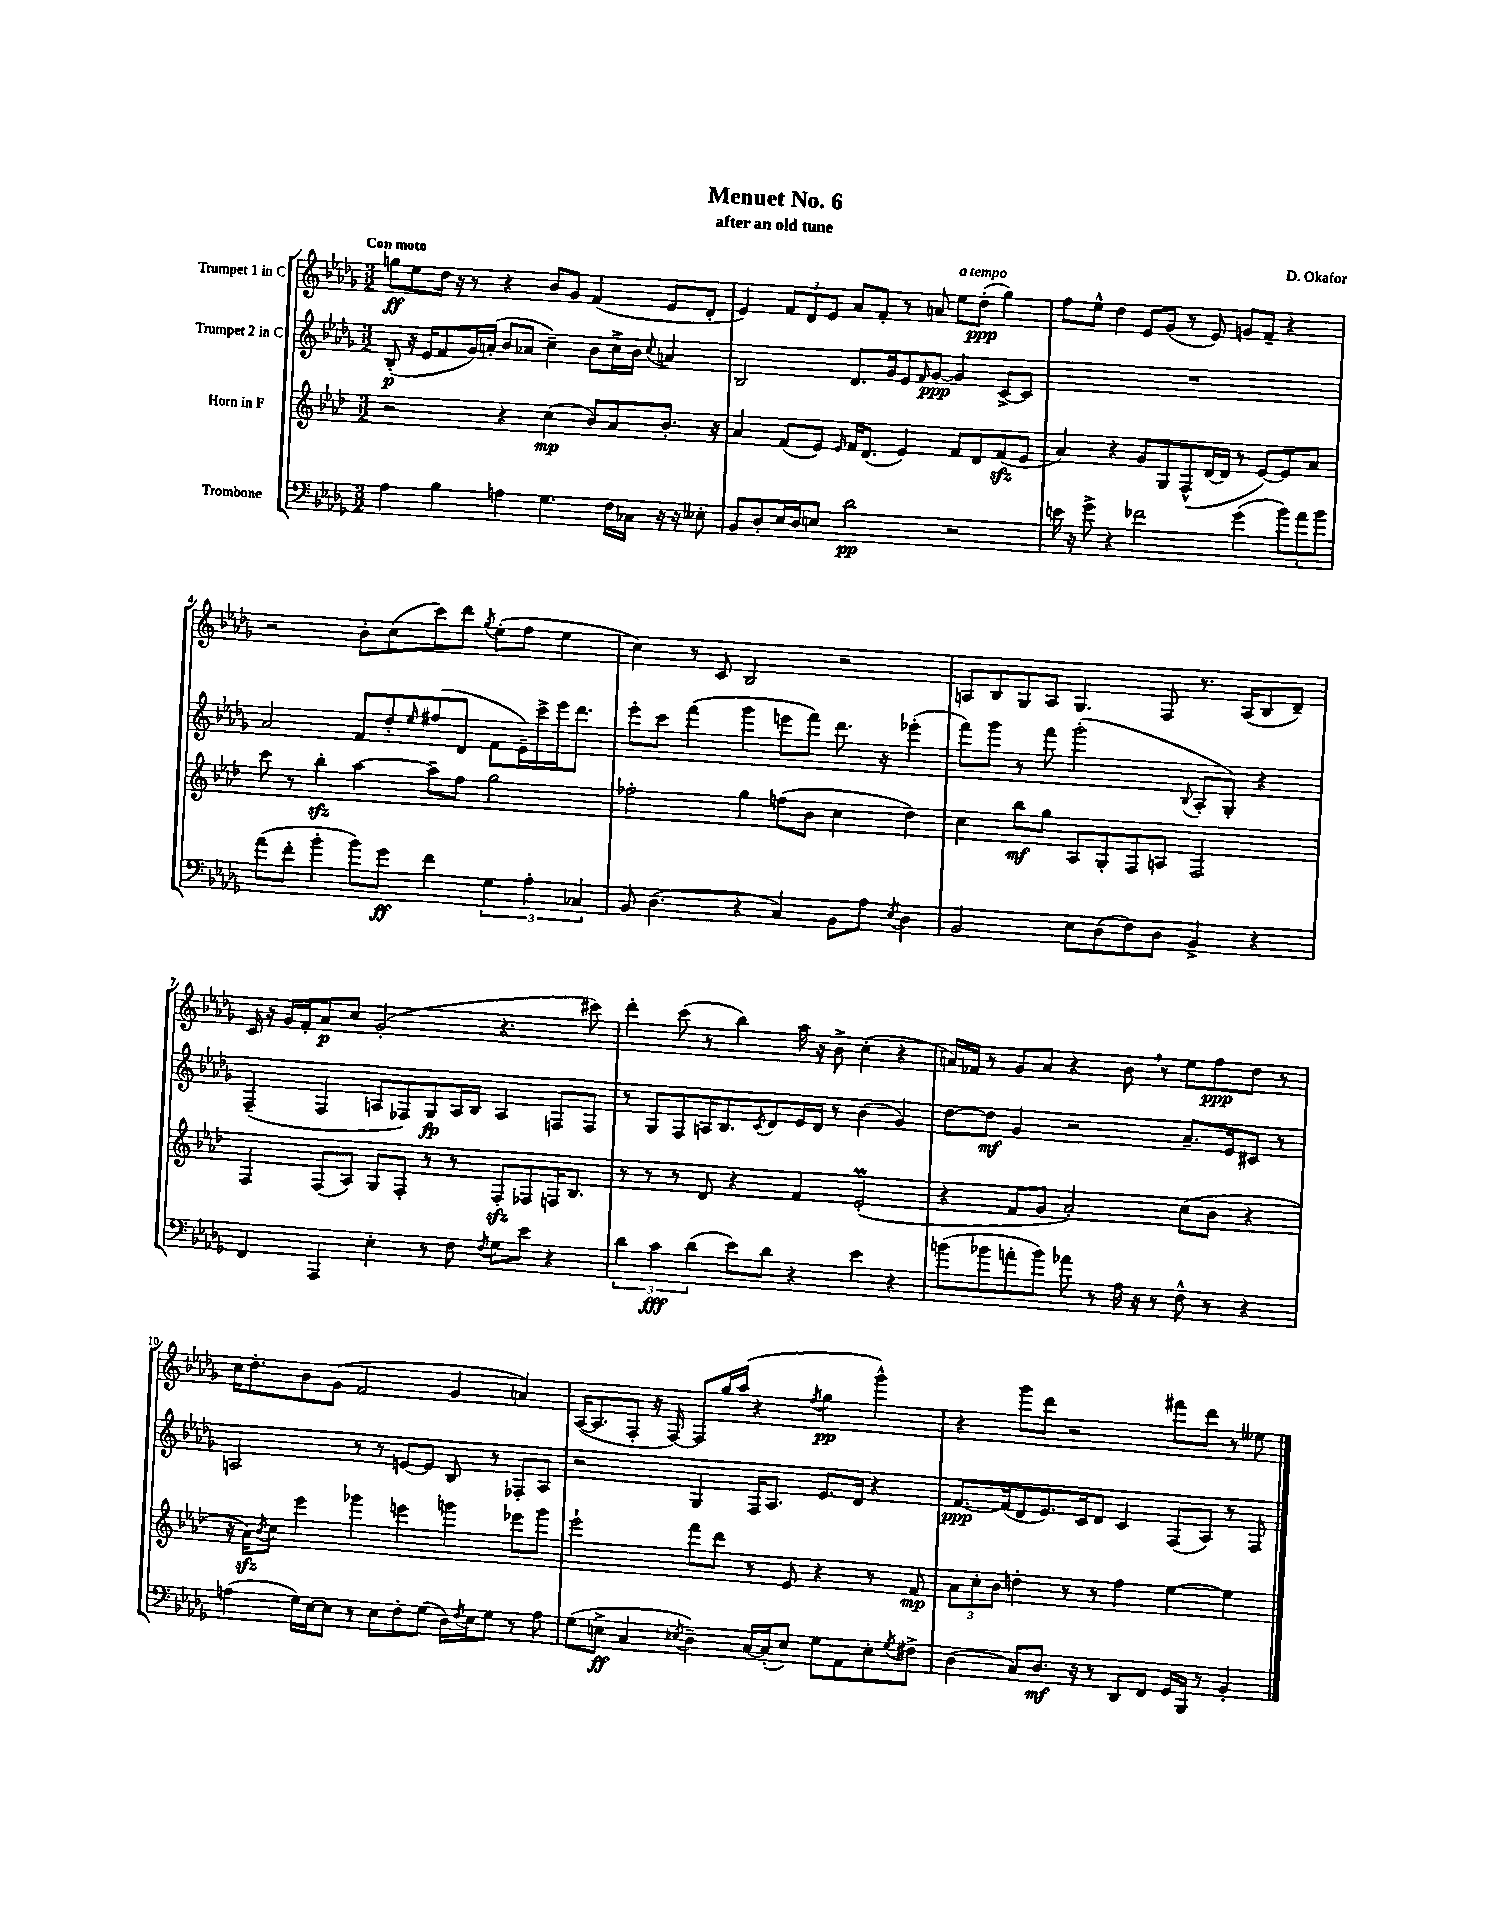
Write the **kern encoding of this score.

**kern	**kern	**kern	**kern
*staff4	*staff3	*staff2	*staff1
*clefF4	*clefG2	*clefG2	*clefG2
*k[b-e-a-d-g-]	*k[b-e-a-d-]	*k[b-e-a-d-g-]	*k[b-e-a-d-g-]
*M3/2	*M3/2	*M3/2	*M3/2
4A-\	2r	(8B-'/	8gg\L
.	.	16r	8ee-\
.	.	16e-/LK	.
4B-\	.	8f/	16dd-\Jk
.	.	.	16r
.	.	16g-/L)	8r
.	.	(16a'/JJ	.
4A\	4r	8b-/L	4r
.	.	8a-/J	.
4.G-\	(4cc\	4cc~\)	8b-/L
.	.	.	8g-/J
.	8b-/L)	8b-\L	(4f/
16F\LL	8a-/	16cc^\L	.
16C-\JJ	.	16b-\JJ	.
.	.	8qqcc/	.
16r	8.b-'/J	4a/	8e-/L
16r	.	.	.
8E--'\	.	.	8d-'/J
.	16r	.	.
=	=	=	=
8BB-/L	4a-/	2B-/	4e-/)
8D-'/	.	.	.
16E-/L	(8f/L	.	12f/L
16D-/J	.	.	.
.	.	.	12d-/
8E/J	8e-/J)	.	.
.	.	.	12e-/J
.	16qqe-/	.	.
2d-\	16f/LK	8.d-/L	8a-/L
.	(8.d-/J	.	.
.	.	.	8f'/J
.	.	16g-/k	.
.	4e-/)	8e-/	8r
.	.	16qqf/	.
.	.	[8g-/J	8a/
2r	8f/L	4g-/]	8ee-\L
.	8d-/	.	(8dd-'\J
.	(8f/	[8c^/L	4gg-\)
.	8e-/J	8c/]J	.
=	=	=	=
16e\	4a-/)	1.r	8ff\L
16r	.	.	.
8g-^\	.	.	8ee-^^\J
4r	4r	.	4dd-\
2f-\	8g/L	.	8e-/L
.	8G/	.	(8g-/J
.	(8F^^/	.	8r
.	[16d-/L	.	8e-/)
.	16d-/]JJ	.	.
(4g-\	8r	.	8g/L
.	[8e-/L)	.	8f~/J
12b-\L)	8e-/]	.	4r
12a-\	.	.	.
.	8a-/J	.	.
12b-\J	.	.	.
=	=	=	=
(8a-\L	8ccc\	2a-/	2r
8f'\J	8r	.	.
4b-'\	4bb-'\	.	.
8b-\L)	[4aa-\	8f/L	8b-'\L
8g-\J	.	8dd-'/	(8cc\
.	.	16qqee-/	.
4f\	8aa-~\]L	(8ff#/	8ccc\)
.	8ff\J	8d-/J	8ddd-\J
.	.	.	8qgg-/
6G-\	2gg\	8f\L	(8ee-'\L
.	.	16e-~\L)	8ff\J
6A-'\	.	.	.
.	.	16ccc^\	.
.	.	16eee-\J	4ee-\
.	.	8.ddd-\J	.
6C-/	.	.	.
=	=	=	=
8BB-/	2ff-'\	8eee-'\L	4cc\)
(4.D-\	.	8ccc\J	.
.	.	(4fff\	8r
.	.	.	8c/
4r	4gg\	4ggg-\	2B-/
4C/)	(8ff\L	8eee\L	.
.	8b-\J	8fff\J)	.
8BB-\L	4cc\	8.ddd-\	2r
8A-\J	.	.	.
.	.	16r	.
8qE-/	.	.	.
4D-\	4dd-\)	(4eee-'\	.
=	=	=	=
2BB-/	4cc\	8fff\L)	8A/L
.	.	8ggg-\J	8B-/
.	8bb-\L	8r	8G-/
.	8gg\J	8fff\	8A/J
8E-\L	8A-/L	(2ggg-'\	4.G-/
(8D-\	8G'/	.	.
8F\)	8F/	.	.
8D-\J	8A/J	.	8F/
.	.	8qqB-/	.
4BB-^/	2F/	8A-'/L	8.r
.	.	8G-'/J)	.
.	.	.	(16A/LK
4r	.	4r	8B-/
.	.	.	8d-~/J)
=	=	=	=
4FF/	4F/	(4F~/	16c/
.	.	.	16r
.	.	.	16g-/LL
.	.	.	16f'/J
4AAA-/	(8F/L	4F/	8a-/
.	8A-/J)	.	8cc/J
4E-'\	8G/L	8A/L	(2g-'/
.	8F'/J	8F-/)	.
8r	8r	8G-/	.
8F\	8r	16A/L	.
.	.	16B-/JJ	.
8qF/	.	.	.
8G-\L	8F'/L	4A/	4.r
8e-\J	8F-/	.	.
4r	16F/K	8F/L	.
.	8.B-/J	.	.
.	.	8F/J	8ccc#\)
=	=	=	=
6d-\	8r	8r	4ddd-'\
.	8r	8G-/L	.
6c\	.	.	.
.	8r	8F/	(8ccc\
(6d-\	.	.	.
.	8d-/	16A/K	8r
.	.	8.B-/	.
8e-\L)	4r	.	4bb-\)
.	.	8qc/	.
8d-\J	.	8d-/	.
4r	4f/	16e-/L	16aa-\
.	.	16d-/JJ	16r
.	.	8r	8b-^\
4e-\	(2e-'/	(4b-\	(4cc'\
4r	.	4g-/)	4r
=	=	=	=
(8b\L	4r	[8dd-\L	16a/LL)
.	.	.	16f-/JJ
8b-\	.	8dd-\]J	8r
8a'\	8f/L	4g-/	8g-/L
8b-\J)	8g/J	.	8a/J
8a-\	2a-'/)	2r	4r
8r	.	.	.
16A-\	.	.	8b-\
16r	.	.	.
8r	.	.	8r
8F^^\	(8cc\L	8.a-~/L	8ee-\L
8r	8b-\J	.	8ff\
.	.	16e-/k	.
4r	4r	8c#/J	8dd-\J
.	.	8r	8r
=	=	=	=
(4A\	16r	2A/	16cc\LK
.	16a-\LK)	.	8.dd-'\
.	8qb-/	.	.
.	8cc\J	.	.
16G-\LL)	4eee-\	.	8b-\
[16E-\J	.	.	.
8E-\]J	.	.	(8g-\J
8r	4ggg-\	8r	2f/
8E-\L	.	8r	.
8F'\	4eee\	[8e/L	.
(8G-\J	.	8e/]J	.
16D-\LL)	4ggg\	8B-/	4g-/
8qF/	.	.	.
16E-\J	.	.	.
8G-\J	.	8r	.
8r	8eee-\L	8F-'/L	4a/)
8A\	8ggg\J	8A/J	.
=	=	=	=
(8G-\L	2eee-`\	2r	([16A-/LK
.	.	.	8.A-/]
8E^\J	.	.	.
4C/	.	.	8F'/J
.	.	.	16r
.	.	.	[16F/)
8qE-/	.	.	.
4D-~\)	8fff\L	4G-/	8F/]L
.	8ddd-\J	.	16gg-/L
.	.	.	(16aa-/JJ
[16C/LL	8r	16F/LK	4r
(16C'/]J	.	8.A-/J	.
8E-/J)	8e-/	.	.
.	.	.	8qff/
8G-\L	4r	8.e-/L	4gg-\
8AA-\	.	.	.
.	.	16d-/Jk	.
8E-'\	8r	4r	4ggg-^^\)
8qG-/	.	.	.
8F#^\J	8f/	.	.
=	=	=	=
(4D-\	12a-\L	[8.f/L	4r
.	12cc'\	.	.
.	12b-\J	.	.
.	.	(16f/]k	.
8C/L)	4dd'\	8d-/	8ggg-\L
8.D-/J	.	8.e-/)	8ddd-\J
.	8r	.	2r
16r	.	16c/k	.
8r	8r	8d-/J	.
8DD-/L	4ff\	4c/	.
8FF/J	.	.	.
16GG-/LL	[4ee-\	(8F/L	8fff#\L
16BBB-/JJ	.	.	.
8r	.	8A-/J)	8ddd-\J
4BB-'/	4ee-\]	8r	8r
.	.	8F/	8ee--\
==	==	==	==
*-	*-	*-	*-
